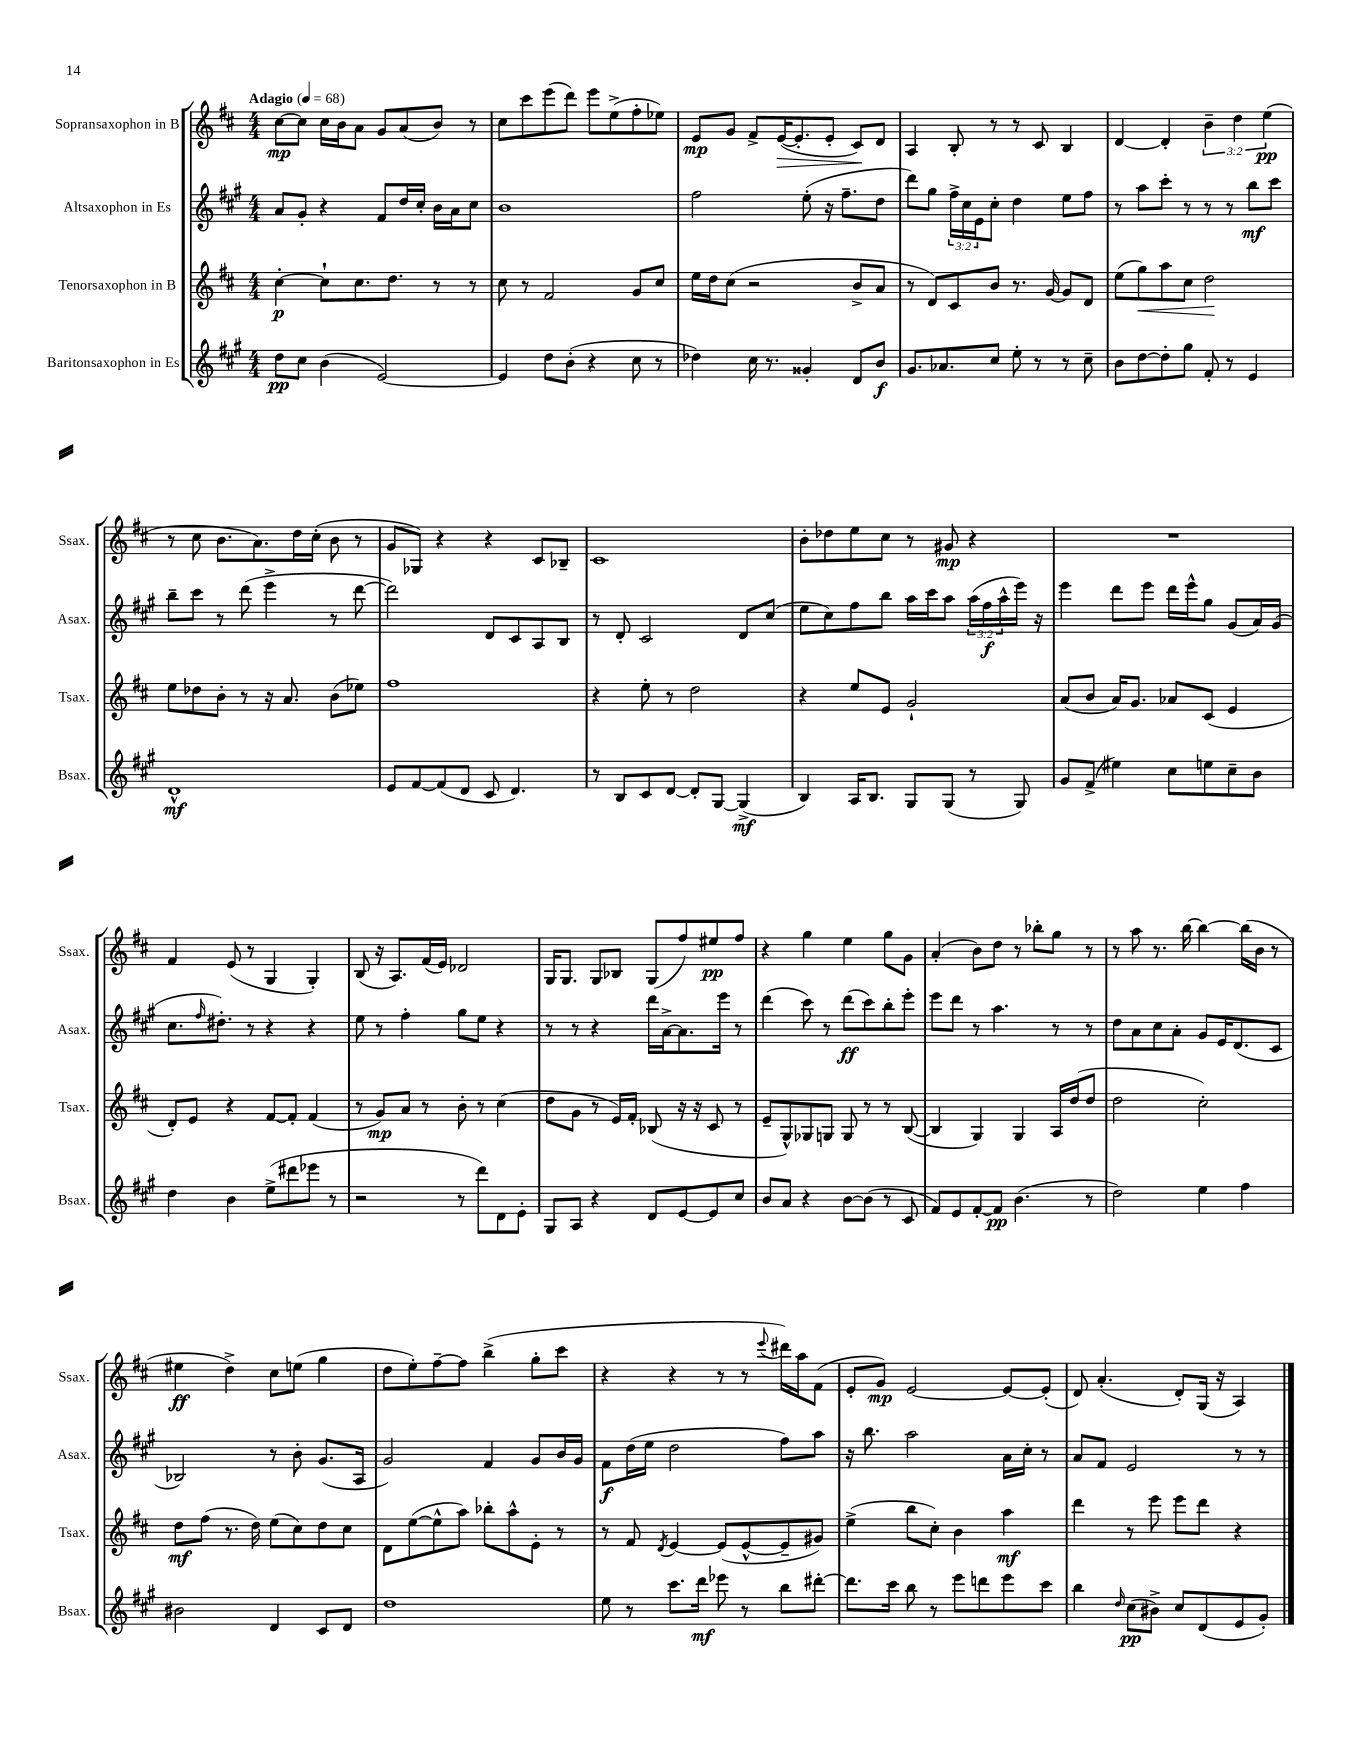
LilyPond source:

<<
\new StaffGroup <<
\new Staff = "s0" \with { instrumentName = "Sopransaxophon in B" shortInstrumentName = "Ssax." } {
    \clef treble \key d \major \numericTimeSignature \time 4/4 \override Staff.TupletNumber.text = #tuplet-number::calc-fraction-text \tempo "Adagio" 4 = 68
    cis''8~\mp cis''8 cis''16 b'16 a'8 g'8 a'8( b'8) r8 |
    cis''8 cis'''8 e'''8( d'''8) e'''8 e''8->( fis''8-. ees''8) |
    e'8\mp g'8 fis'8-> e'16~\>( e'8.-. e'8-. cis'8\!) d'8 |
    a4 b8-. r8 r8 cis'8 b4 |
    d'4~ d'4-. \tuplet 3/2 { b'4-- d''4 e''4\pp( } |
    r8 cis''8 b'8. a'8.) d''16 cis''16-.( b'8 r8 |
    g'8 ges8) r4 r4 cis'8 bes8-- |
    cis'1 |
    b'8-. des''8 e''8 cis''8 r8 gis'8\mp r4 |
    R1 |
    fis'4 e'8( r8 g4 g4-.) |
    b8( r16 a8.) fis'16( e'16) des'2 |
    g16 g8. g8 bes8 g8( fis''8) eis''8\pp fis''8 |
    r4 g''4 e''4 g''8 g'8 |
    a'4-.( b'8) d''8 r8 bes''8-. g''8 r8 |
    r8 a''8 r8. b''16~ b''4~ b''16( b'16 r8 |
    eis''4\ff d''4->) cis''8 e''8( g''4 |
    d''8 e''8-.) fis''8~-- fis''8 b''4->( g''8-. cis'''8 |
    r4 r4 r8 r8 \appoggiatura { e'''8 } dis'''16) a''16 fis'8( |
    e'8-. g'8\mp) e'2~ e'8~ e'8-.( |
    d'8) a'4.-.( d'8-.) g16( r16 a4) \bar "|." |
}
\new Staff = "s1" \with { instrumentName = "Altsaxophon in Es" shortInstrumentName = "Asax." } {
    \clef treble \key a \major \numericTimeSignature \time 4/4 \override Staff.TupletNumber.text = #tuplet-number::calc-fraction-text
    a'8 gis'8-. r4 fis'8 d''16 cis''16-. b'16 a'16 cis''8 |
    b'1 |
    fis''2 e''8-.( r16 fis''8.-- d''8 |
    d'''8) gis''8 \tuplet 3/2 { fis''16-> cis''16 e'16 } cis''8-. d''4 e''8 fis''8 |
    r8 a''8 cis'''8-. r8 r8 r8 b''8\mf cis'''8 |
    b''8-- cis'''8 r8 d'''8( e'''4-> r8 d'''8~ |
    d'''2) d'8 cis'8 a8 b8 |
    r8 d'8-. cis'2 d'8 cis''8( |
    e''8 cis''8) fis''8 b''8 a''16 cis'''16 a''8 \tuplet 3/2 { a''16( fis''16\f a''16-^ } e'''16) r16 |
    e'''4 d'''8 e'''8 d'''16 e'''16-^ gis''8 gis'8( a'16) gis'16( |
    cis''8. \grace { fis''16 } dis''8.-.) r8 r4 r4 |
    e''8 r8 fis''4-. gis''8 e''8 r4 |
    r8 r8 r4 d'''16 a'16~-> a'8. e'''16 r8 |
    d'''4( cis'''8) r8 d'''8\ff( cis'''8) b''8-. e'''8-. |
    e'''8 d'''8 r8 a''4. r8 r8 |
    d''8 a'8 cis''8 a'8-. gis'8 e'16 d'8.( cis'8 |
    bes2) r8 b'8-. gis'8.( a16 |
    gis'2) fis'4 gis'8 b'16 gis'16 |
    fis'8\f d''16( e''16 d''2 fis''8) a''8 |
    r16 b''8. a''2 a'16 cis''16-. r8 |
    a'8 fis'8 e'2 r8 r8 \bar "|." |
}
\new Staff = "s2" \with { instrumentName = "Tenorsaxophon in B" shortInstrumentName = "Tsax." } {
    \clef treble \key d \major \numericTimeSignature \time 4/4
    cis''4~-.\p cis''8-! cis''8. d''8. r8 r8 |
    cis''8 r8 fis'2 g'8 cis''8 |
    e''16 d''16 cis''8( r2 b'8-> a'8 |
    r8 d'8) cis'8 b'8 r8. g'16~ g'8 d'8 |
    e''8( g''8\<) a''8 cis''8 d''2\! |
    e''8 des''8 b'8-. r8 r16 a'8. b'8( ees''8) |
    fis''1 |
    r4 e''8-. r8 d''2 |
    r4 e''8 e'8 g'2-! |
    a'8( b'8 a'16) g'8. aes'8 cis'8( e'4 |
    d'8-.) e'8 r4 fis'8~ fis'8-. fis'4( |
    r8 g'8\mp) a'8 r8 b'8-. r8 cis''4( |
    d''8 g'8 r8 e'16) fis'16-. bes8( r16 r16 cis'8 r8 |
    e'8-- g8-^) ges8 g8 g8 r8 r8 b8~( |
    b4 g4) g4 a16 d''16( d''8 |
    d''2 cis''2-.) |
    d''8\mf fis''8( r8. d''16) e''8( cis''8) d''8 cis''8 |
    d'8 e''8~( e''8-^ a''8) bes''8-. a''8-^ e'8-. r8 |
    r8 fis'8 \acciaccatura { d'8 } e'4~ e'8( e'8~-^ e'8-- gis'8) |
    e''4->( b''8 cis''8-.) b'4 a''4\mf |
    d'''4 r8 e'''8 e'''8 d'''8 r4 \bar "|." |
}
\new Staff = "s3" \with { instrumentName = "Baritonsaxophon in Es" shortInstrumentName = "Bsax." } {
    \clef treble \key a \major \numericTimeSignature \time 4/4
    d''8\pp cis''8 b'4( e'2~) |
    e'4 d''8 b'8-.( r4 cis''8 r8 |
    des''4) cis''16 r8. gisis'4-. d'8 b'8\f |
    gis'8. aes'8. cis''8 e''8-. r8 r8 cis''8-- |
    b'8 d''8~ d''8-. gis''8 fis'8-. r8 e'4 |
    d'1-^\mf |
    e'8 fis'8~ fis'8( d'8 cis'8 d'4.) |
    r8 b8 cis'8 d'8~ d'8-. gis8~ gis4->\mf( |
    b4) a16 b8. gis8 gis8( r8 gis8) |
    gis'8 fis'8->( eis''4) cis''8 e''8 cis''8-- b'8 |
    d''4 b'4 e''8->( dis'''8 ees'''8 r8 |
    r2 r8 d'''8) d'8 e'8-. |
    gis8 a8 r4 d'8 e'8~ e'8 cis''8 |
    b'8 a'8 r4 b'8~ b'8( r8 cis'8 |
    fis'8) e'8 fis'8~-. fis'8\pp b'4.( r8 |
    d''2) e''4 fis''4 |
    bis'2 d'4 cis'8 d'8 |
    d''1 |
    e''8 r8 cis'''8. d'''16\mf ees'''8 r8 b''8 dis'''8~-. |
    dis'''8. cis'''16 b''8 r8 e'''8 d'''8 e'''8 cis'''8 |
    b''4 \grace { d''16 } cis''8\pp( bis'8->) cis''8 d'8( e'8 gis'8-.) \bar "|." |
}
>>
>>
\layout { \context { \Score \remove "Bar_number_engraver" } }
